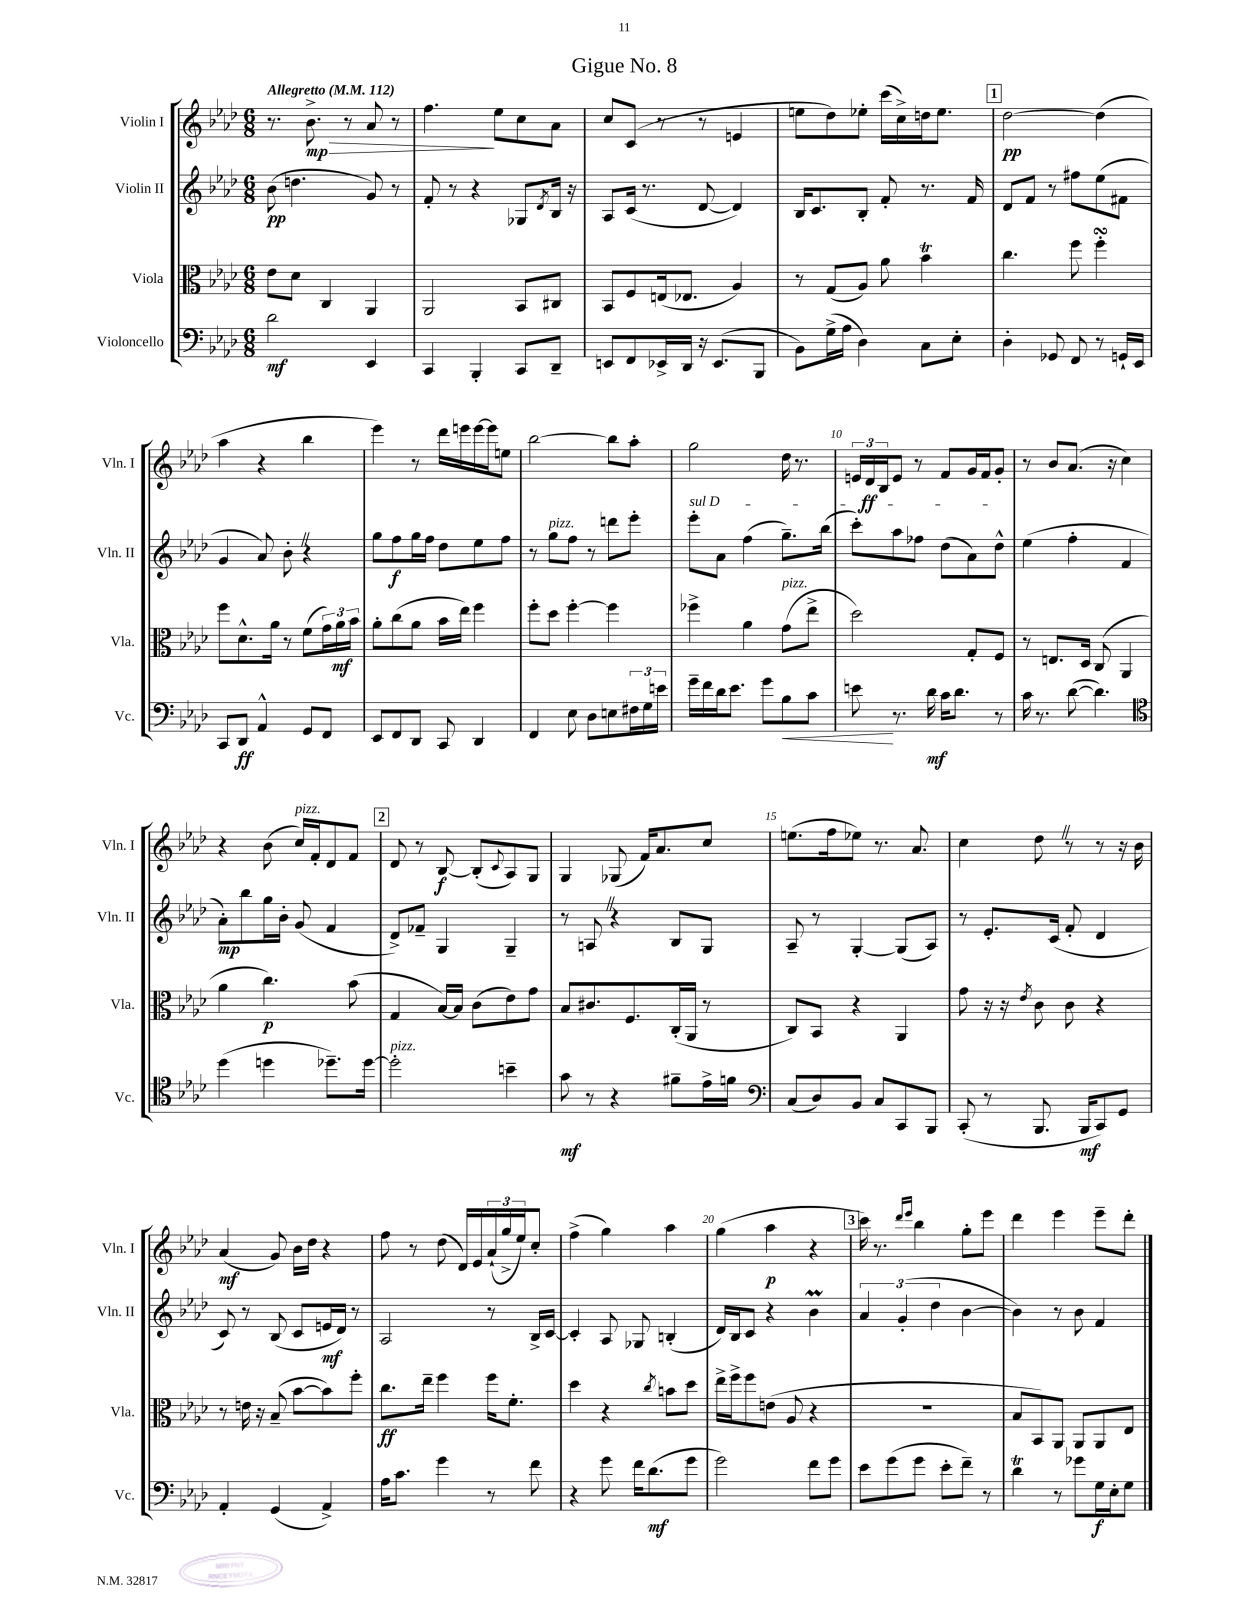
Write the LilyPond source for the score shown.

\header { title = "Gigue No. 8" }
<<
\new StaffGroup <<
\new Staff = "s0" \with { instrumentName = "Violin I" shortInstrumentName = "Vln. I" } {
    \clef treble \key aes \major \numericTimeSignature \time 6/8 \tempo "Allegretto" 4 = 112
    r8. bes'8.->\mp\> r8 aes'8 r8 |
    f''4.\! ees''8 c''8 aes'8 |
    c''8 c'8( r8 r8 e'4 |
    e''8 des''8) ees''8-. c'''16( c''16->) d''16 ees''8. |
    \mark \markup { \box "1" } des''2~\pp des''4( |
    aes''4 r4 bes''4 |
    ees'''4) r8 des'''16 e'''16 e'''16~ e'''16 e''8 |
    bes''2~ bes''8 aes''8-. |
    g''2 des''16 r8. |
    \tuplet 3/2 { e'16 des'16\ff bes16 } e'8 r8 f'8 g'16 f'16 g'8-. |
    r8 bes'8 aes'8.( r16 c''4) |
    r4 bes'8( c''16^\markup { \italic "pizz." }) f'16-. des'8 f'8 |
    \mark \markup { \box "2" } des'8 r8 bes8~\f bes8-.( \appoggiatura { c'8 } aes8) g8 |
    g4 ges8( f'16) aes'8. c''8 |
    e''8.( f''16 ees''8) r8. aes'8. |
    c''4 des''8 \once \override BreathingSign.text = \markup { \musicglyph "scripts.caesura.straight" } \breathe r8 r8 r16 bes'16 |
    aes'4\mf( g'8) bes'16 des''16 r4 |
    f''8 r8 des''8( des'16) ees'16 \tuplet 3/2 { aes'16-!( g''16-> ees''16) } c''8-. |
    f''4->( g''4) aes''4 |
    g''4( aes''4\p r4 |
    \mark \markup { \box "3" } c'''16) r8. \grace { des'''16 ees'''16 } bes''4 g''8-. ees'''8 |
    des'''4 ees'''4 ees'''8-- des'''8-. \bar "|." |
}
\new Staff = "s1" \with { instrumentName = "Violin II" shortInstrumentName = "Vln. II" } {
    \clef treble \key aes \major \numericTimeSignature \time 6/8
    bes'8\pp( d''4. g'8) r8 |
    f'8-. r8 r4 ges8 \acciaccatura { des'8 } bes16 r16 |
    aes8 c'16( r8. des'8~ des'4) |
    bes16 c'8. bes8-. f'8-. r8. f'16 |
    \mark \markup { \box "1" } des'8 f'8 r8 fis''8 ees''8( fis'8 |
    g'4 aes'8) bes'8-. \once \override BreathingSign.text = \markup { \musicglyph "scripts.caesura.straight" } \breathe r4 |
    g''8 f''8\f g''16 f''16 des''8 ees''8 f''8 |
    r8 g''8^\markup { \italic "pizz." } f''8 r8 d'''8 ees'''8-. |
    \once \override TextSpanner.bound-details.left.text = \markup { \italic "sul D" } ees'''8-.\startTextSpan aes'8 f''4( g''8.--) bes''16( |
    c'''8-.) aes''8 fes''8 des''8( aes'8) des''8-^\stopTextSpan |
    ees''4( f''4-. f'4 |
    aes'8-.\mp) bes''8 g''16 bes'16-. g'8( f'4 |
    \mark \markup { \box "2" } des'8->) fes'8-- g4 g4-- |
    r8 a8 \once \override BreathingSign.text = \markup { \musicglyph "scripts.caesura.straight" } \breathe r4 bes8 g8 |
    aes8-- r8 g4~-. g8( aes8) |
    r8 ees'8.-. c'16( f'8-. des'4 |
    c'8) r8 bes8( c'8 e'16\mf des'16) r8 |
    aes2 r8 bes16-> c'16~ |
    c'4-. aes8 ges8 b4-.( |
    des'16) bes16 c'8 r4 bes'4\prall |
    \mark \markup { \box "3" } \tuplet 3/2 { aes'4 g'4-.( des''4 } bes'4~ |
    bes'4) r8 bes'8 f'4 \bar "|." |
}
\new Staff = "s2" \with { instrumentName = "Viola" shortInstrumentName = "Vla." } {
    \clef alto \key aes \major \numericTimeSignature \time 6/8
    ees'8 des'8 c4 aes,4 |
    aes,2 bes,8 cis8 |
    bes,8 f8 e16( ees8. aes4) |
    r8 g8( aes8) aes'8 bes'4\trill |
    \mark \markup { \box "1" } c''4. f''8 f''4-.\turn |
    f''8 des'8.-^ aes'16 r8 f'8( \tuplet 3/2 { g'16) aes'16\mf bes'16 } |
    aes'8-. c''8( aes'8 bes'16 ees''16) f''4 |
    f''8-. des''8 f''4~-. f''4 |
    fes''4-> aes'4 g'8^\markup { \italic "pizz." }( ees''8-> |
    des''2) g8-. f8 |
    r8 e8. des16 c8( aes,4 |
    aes'4 c''4.\p) bes'8( |
    \mark \markup { \box "2" } g4 bes16~) bes16 c'8( ees'8) g'8 |
    bes8 cis'8. f8. c16-.( aes,16 r8 |
    c8) bes,8 r4 aes,4 |
    g'8 r16 r16 \acciaccatura { ees'8 } c'8 c'8 r4 |
    r8 e'16 r16 bes8--( bes'8~ bes'8) f''8-. |
    c''8.\ff ees''16-- f''4 f''16 f'8.-. |
    des''4 r4 \acciaccatura { c''8 } b'8 des''8 |
    ees''16-> f''16-> f''8 e'8( aes8 r4 |
    \mark \markup { \box "3" } r2. |
    bes8 bes,8) aes,8 aes,8 aes,8 ees8 \bar "|." |
}
\new Staff = "s3" \with { instrumentName = "Violoncello" shortInstrumentName = "Vc." } {
    \clef bass \key aes \major \numericTimeSignature \time 6/8
    des'2\mf ees,4 |
    c,4 bes,,4-. c,8 des,8-- |
    e,8 f,8 ees,16-> des,16 r16 ees,8.( bes,,8 |
    bes,8) g16->( aes16 des4) c8 ees8-. |
    \mark \markup { \box "1" } des4-. ges,8 f,8 r8 g,16-! ees,16 |
    c,8 des,8\ff aes,4-^ g,8 f,8 |
    ees,8 f,8 des,8 c,8 des,4 |
    f,4 ees8 des8 e8 \tuplet 3/2 { fis16 g16 e'16 } |
    g'16-- f'16 des'16 ees'8. g'8 bes8\< c'8 |
    e'8\! r8. des'16\mf c'16 des'8. r8 |
    c'16 r8. des'8~( des'4.) |
    \clef tenor des''4( d''4 des''8.--) des''16~ |
    \mark \markup { \box "2" } des''2-.^\markup { \italic "pizz." } b'4-- |
    g'8\mf r8 r4 fis'8-- ees'16-> f'16 |
    \clef bass c8( des8) bes,8 c8 c,8 bes,,8 |
    c,8-.( r8 bes,,8. bes,,16\mf c,8) g,8 |
    aes,4-. g,4( aes,4->) |
    aes16 c'8. g'4 r8 f'8 |
    r4 g'8 f'16 des'8.\mf( g'8 |
    g'2) f'8 g'8 |
    \mark \markup { \box "3" } ees'8 g'8( g'8 ees'8-. f'8--) r8 |
    des'4\trill r8 ges'8 g16\f ees16-. g8 \bar "|." |
}
>>
>>
\layout { \context { \Score \override BarNumber.break-visibility = ##(#f #t #t) barNumberVisibility = #(every-nth-bar-number-visible 5) } }
